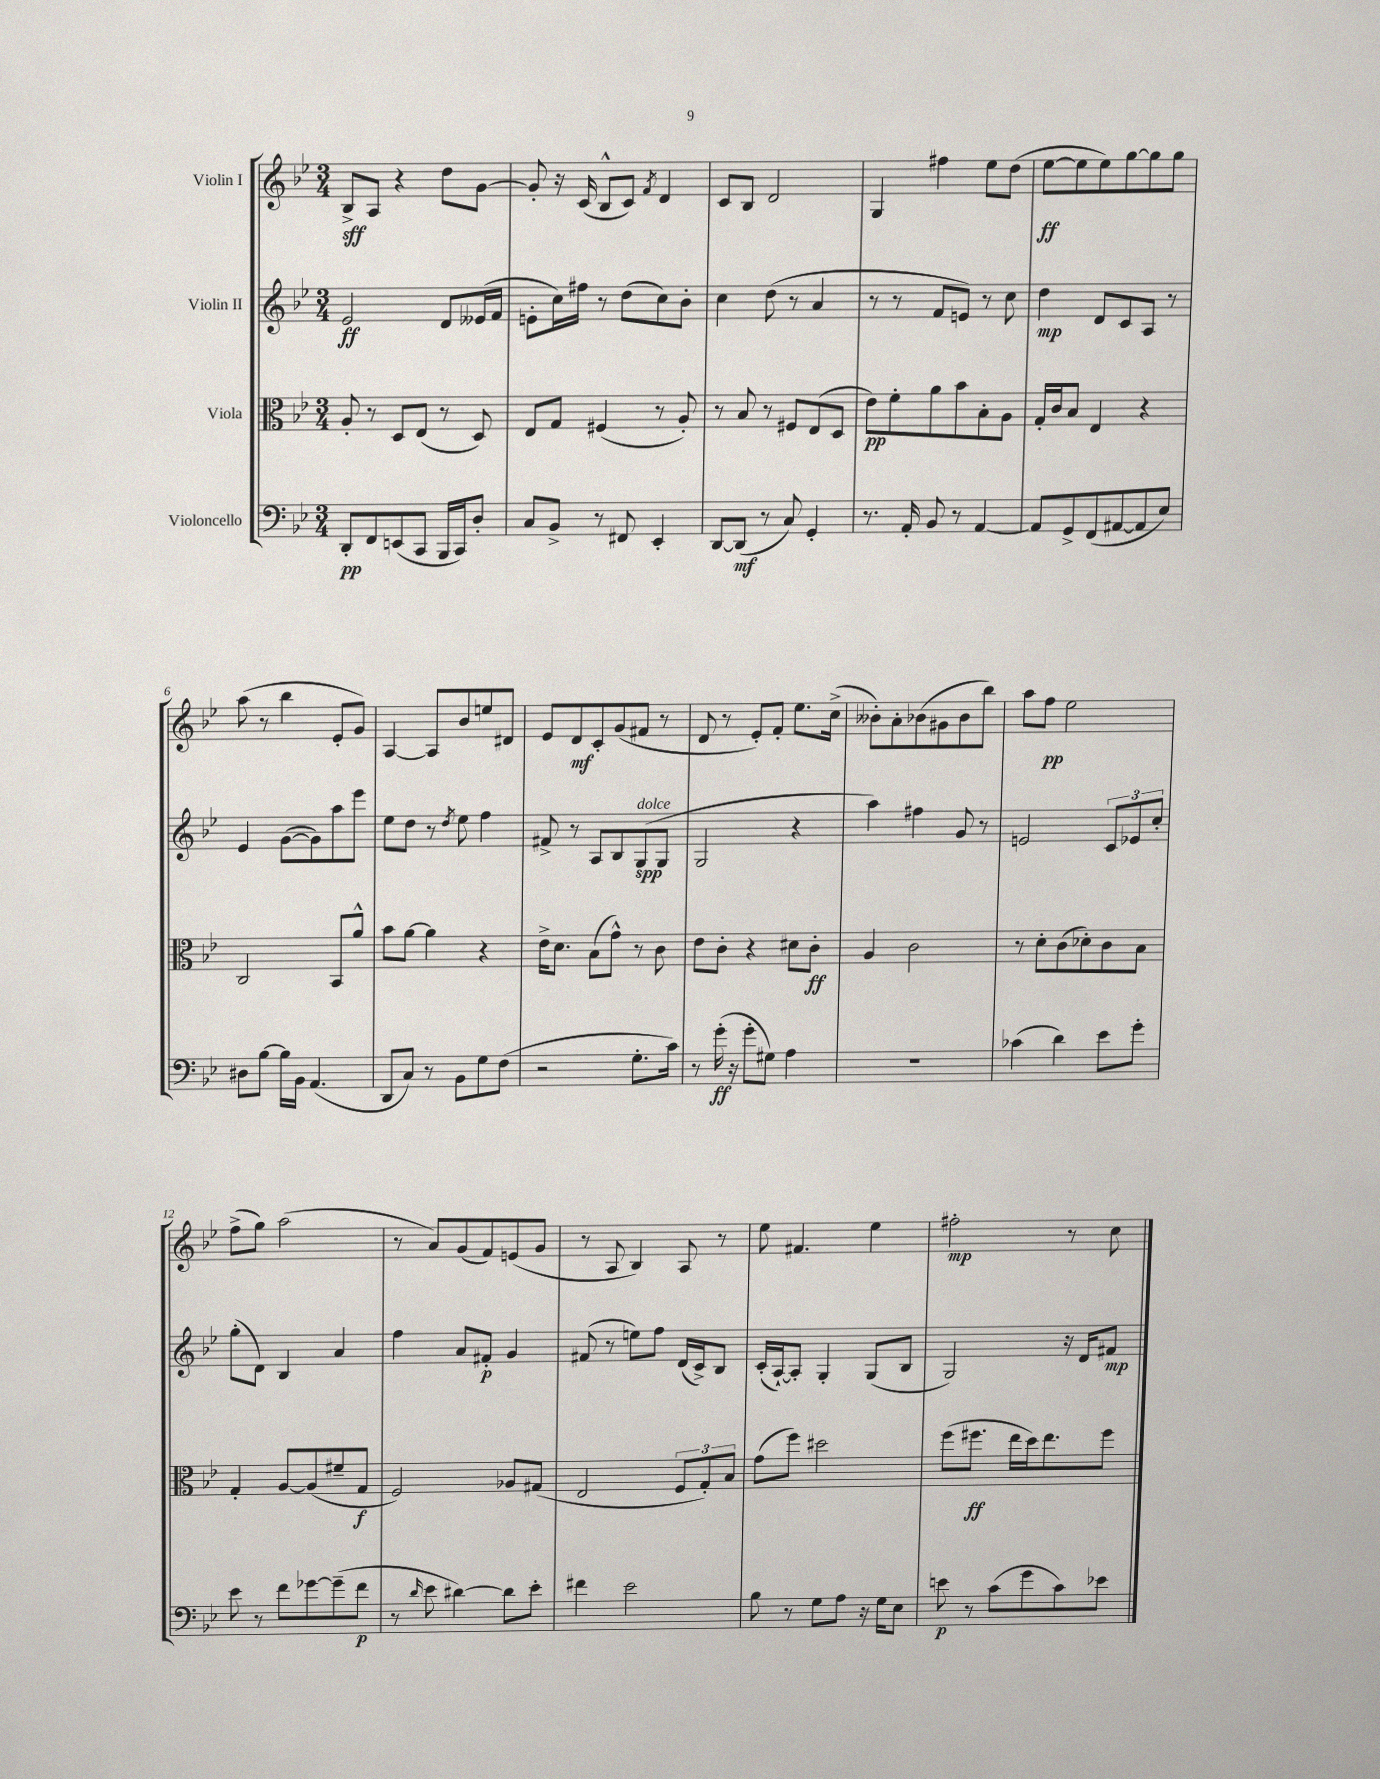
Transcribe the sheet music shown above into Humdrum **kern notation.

**kern	**kern	**kern	**kern
*staff4	*staff3	*staff2	*staff1
*clefF4	*clefC3	*clefG2	*clefG2
*k[b-e-]	*k[b-e-]	*k[b-e-]	*k[b-e-]
*M3/4	*M3/4	*M3/4	*M3/4
8DD'	8A'	2e-	8B-^
8FF	8r	.	8A
(8EE	8D	.	4r
8CC	(8E-	.	.
16BBB-	8r	8d	8dd
16CC)	.	.	.
8D'	8D)	(16e--	[8g
.	.	16f	.
=	=	=	=
8C	8E-	8e'	8g']
8BB-^	8G	16cc)	16r
.	.	16ff#	(16c
8r	(4F#	8r	8B-^^
8FF#	.	(8dd	8c)
.	.	.	8qf
4EE-'	8r	8cc)	4d
.	8A')	8b-'	.
=	=	=	=
[8DD	8r	4cc	8c
(8DD]	8B-	.	8B-
8r	8r	(8dd	2d
8C)	8F#	8r	.
4GG'	(8E-	4a	.
.	8D	.	.
=	=	=	=
8.r	8e-)	8r	4G
.	8f'	8r	.
16AA'	.	.	.
8BB-	8a	8f	4ff#
8r	8b-	8e)	.
[4AA	8B-'	8r	8ee-
.	8A	8cc	(8dd
=	=	=	=
8AA]	16G'	4dd	[8ee-
.	16c	.	.
8GG^	8B-	.	8ee-]
(8FF	4E-	8d	8ee-)
[8AA#	.	8c	[8gg
8AA#]	4r	8A	8gg]
8E-)	.	8r	8gg
=	=	=	=
8D#	2C	4e-	(8aa
[8B-	.	.	8r
16B-]	.	([8g	4bb-
16BB-	.	.	.
(4.AA	.	8g])	.
.	8BB-	8aa	8e-'
.	8a^^	8eee-	8g)
=	=	=	=
8DD	8b-	8ee-	[4A
8C)	[8a	8dd	.
8r	4a]	8r	8A]
.	.	8qdd	.
8BB-	.	8ee-	8b-
8G	4r	4ff	8ee
(8F	.	.	8d#
=	=	=	=
2r	16e-^	8f#^	8e-
.	8.d	.	.
.	.	8r	8d
.	(8B-	8A	8c'
.	8g^^)	8B-	(8g
8.G'	8r	(8G	8f#
.	8c	8G	8r
16c)	.	.	.
=	=	=	=
8r	8e-	2G	8d
(16g'	8c'	.	8r
16r	.	.	.
8g'	4r	.	8e-')
8G#)	.	.	8f'
4A	8d#	4r	8.ee-
.	8c'	.	.
.	.	.	(16cc^
=	=	=	=
2.r	4A	4aa)	8b--')
.	.	.	8a'
.	2c	4ff#	(8b-
.	.	.	8g#
.	.	8g	8b-
.	.	8r	8bb-)
=	=	=	=
(4c-	8r	2e	8aa
.	8d'	.	8ff
4d)	(8c	.	2ee-
.	8d-')	.	.
8e-	8c	12c	.
.	.	12e-	.
8g'	8B-	.	.
.	.	12cc'	.
=	=	=	=
8e-	4G'	(8gg'	(8ff^
8r	.	8d)	8gg)
8f	[8A	4B-	(2aa
[8g-	(8A]	.	.
(8g-~]	8f#~	4a	.
8f	8G	.	.
=	=	=	=
8r	2F)	4ff	8r
16qqd	.	.	.
8e-	.	.	8a)
[4d#)	.	8a	(8g
.	.	8f#'	8f)
8d#]	8A-	4g	(8e
8e-'	(8G#	.	8g
=	=	=	=
4f#	2E-	(8f#	8r
.	.	8r	8A
2e-	.	8ee)	4B-)
.	.	8ff	.
.	12F	(16d	8A
.	.	16c^)	.
.	12G')	.	.
.	.	8B-	8r
.	12B-	.	.
=	=	=	=
8B-	(8g	(16c'	8ee-
.	.	[16A`)	.
8r	8ff)	8A']	4.f#
8G	2dd#	4G'	.
8A	.	.	.
16r	.	(8G	4ee-
16G	.	.	.
8E-	.	8B-	.
=	=	=	=
8e	(8ff	2G)	2ff#'
8r	8.ff#	.	.
(8c	.	.	.
.	16ee-	.	.
8g	16dd)	.	.
.	8.ee-	.	.
8c)	.	16r	8r
.	.	16d	.
8e-	8ff#	8f#	8cc
==	==	==	==
*-	*-	*-	*-
